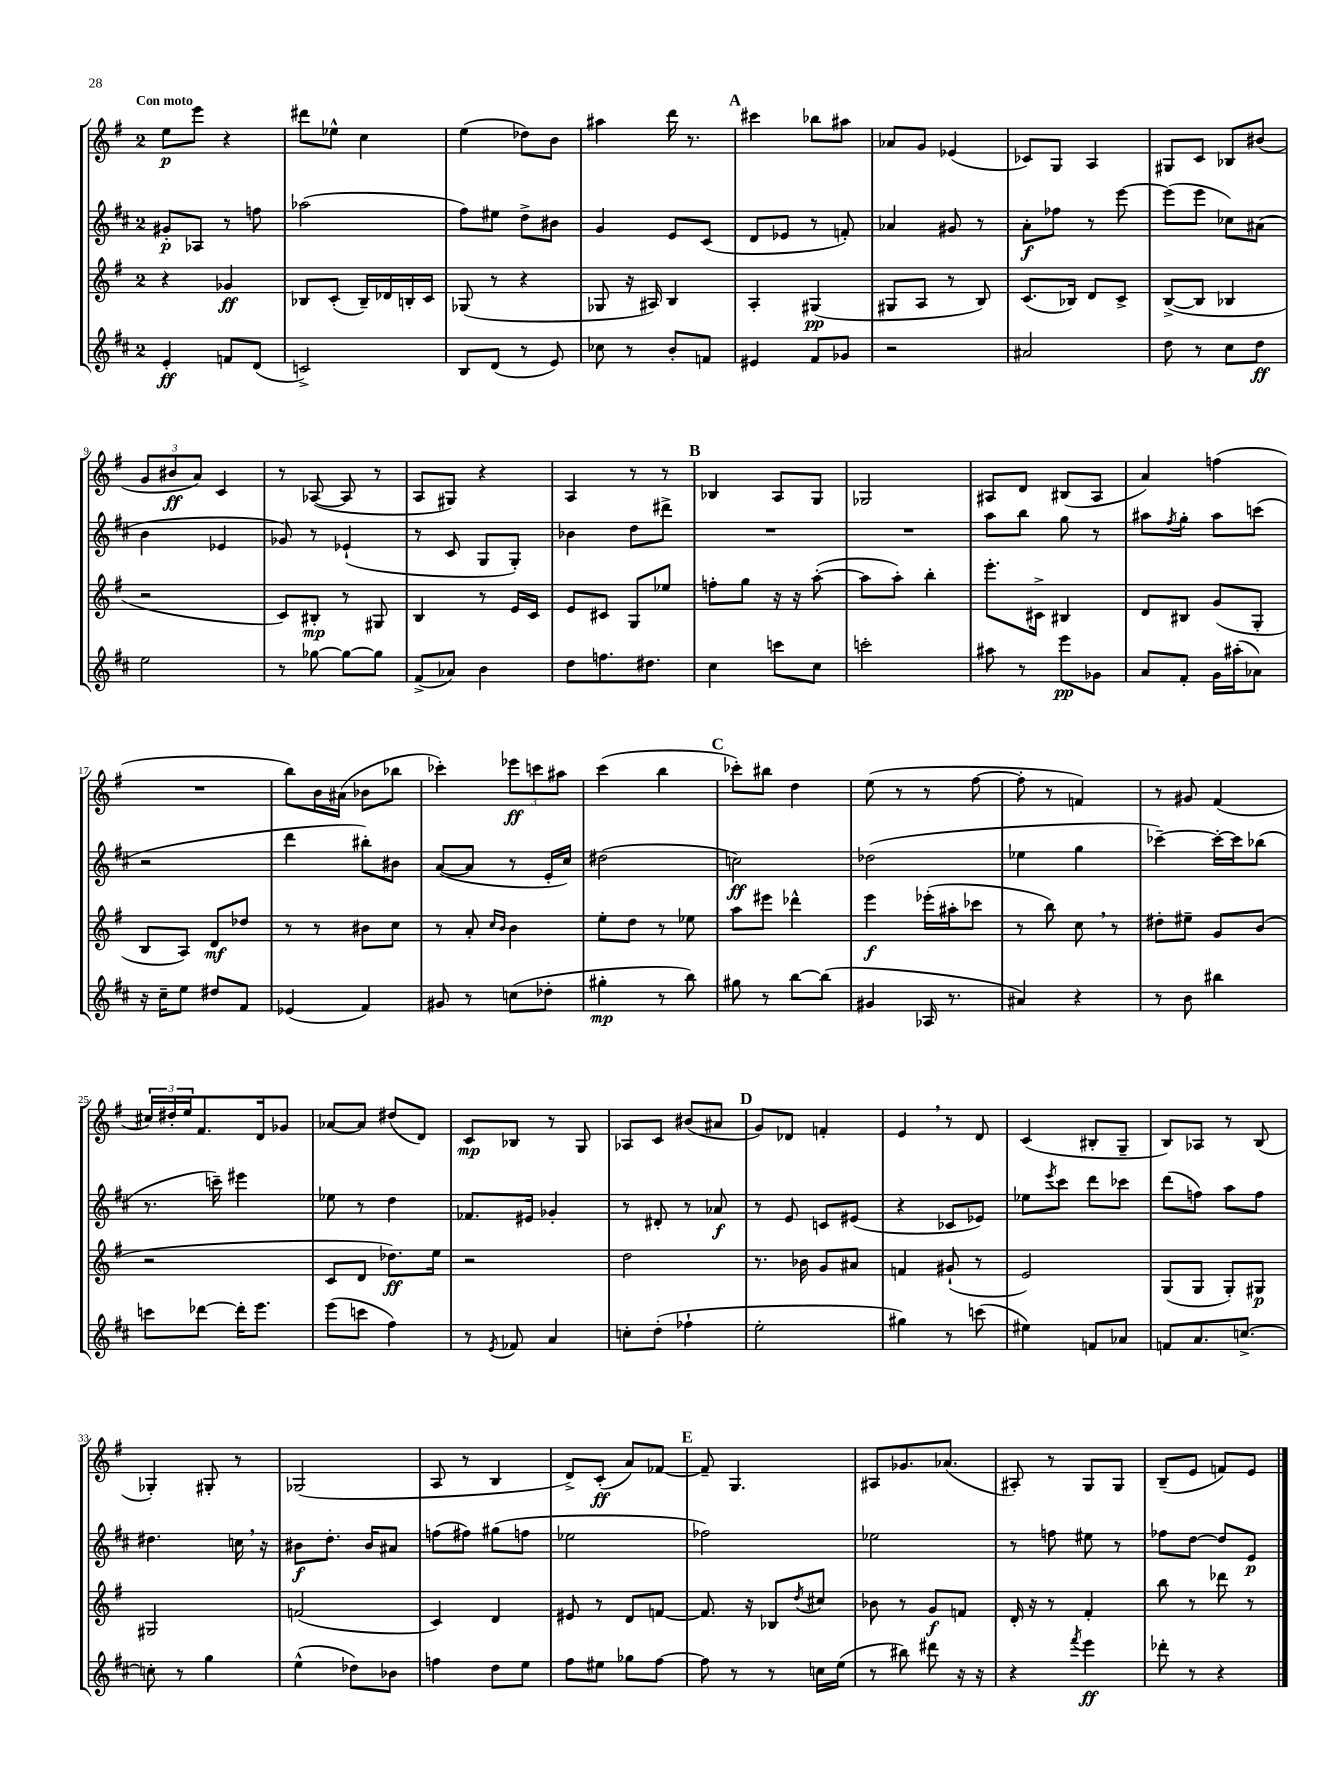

**kern	**kern	**kern	**kern
*staff4	*staff3	*staff2	*staff1
*clefG2	*clefG2	*clefG2	*clefG2
*k[f#c#]	*k[f#]	*k[f#c#]	*k[f#]
*M2/4	*M2/4	*M2/4	*M2/4
4e'	4r	8g#'	8ee
.	.	8A-	8eee
8f	4g-	8r	4r
(8d	.	8ff	.
=	=	=	=
2c^)	8B-	(2aa-	8ddd#
.	(8c'	.	8ee-^^
.	16B-~)	.	4cc
.	16d-	.	.
.	16B'	.	.
.	16c	.	.
=	=	=	=
8B	(8G-	8ff#)	(4ee
(8d	8r	8ee#	.
8r	4r	8dd^	8dd-)
8e)	.	8b#	8b
=	=	=	=
8cc-	8G-	4g	4aa#
8r	16r	.	.
.	16A#)	.	.
8b'	4B	8e	16ddd
.	.	.	8.r
8f	.	(8c#	.
=	=	=	=
4e#	4A'	8d	4ccc#
.	.	8e-	.
8f#	(4G#	8r	8bb-
8g-	.	8f')	8aa#
=	=	=	=
2r	8G#	4a-	8a-
.	8A	.	8g
.	8r	8g#	(4e-
.	8B)	8r	.
=	=	=	=
2a#	(8.c	8a'	8c-)
.	.	8ff-	8G
.	16B-)	.	.
.	8d	8r	4A
.	8c^	[8eee	.
=	=	=	=
8dd	([8B^	(8eee]	8G#
8r	8B]	8eee	8c
8cc#	4B-	8cc-)	8B-
8dd	.	(8a#	(8b#
=	=	=	=
2ee	2r	4b	12g
.	.	.	12b#
.	.	.	12a)
.	.	4e-	4c
=	=	=	=
8r	8c)	8g-)	8r
[8gg-	8B#'	8r	([8A-
8gg-_	8r	(4e-`	8A-]
8gg-]	8G#	.	8r
=	=	=	=
(8f#^	4B	8r	8A
8a-)	.	8c#	8G#)
4b	8r	8G	4r
.	16e	8G')	.
.	16c	.	.
=	=	=	=
8dd	8e	4b-	4A
8.ff	8c#	.	.
.	8G	8dd	8r
8.dd#	.	.	.
.	8ee-	8ddd#^	8r
=	=	=	=
4cc#	8ff'	2r	4B-
.	8gg	.	.
8ccc	16r	.	8A
.	16r	.	.
8cc#	([8aa'	.	8G
=	=	=	=
2ccc'	8aa]	2r	2G-
.	8aa')	.	.
.	4bb'	.	.
=	=	=	=
8aa#	8.eee'	8aa	8A#
8r	.	8bb	8d
.	16c#^	.	.
8eee	4B#	8gg	(8B#
8g-	.	8r	8A#
=	=	=	=
8a	8d	8aa#	4a)
.	.	8qff#	.
8f#'	8B#	8gg'	.
16g	(8g	8aa#	(4ff
(16aa#'	.	.	.
8a-)	8G'	(8ccc	.
=	=	=	=
16r	8B	2r	2r
16cc#~	.	.	.
8ee	8A)	.	.
8dd#	8d	.	.
8f#	8dd-	.	.
=	=	=	=
(4e-	8r	4ddd	8bb)
.	8r	.	16b
.	.	.	(16a#
4f#)	8b#	8bb#')	8b-
.	8cc	8b#	8bb-
=	=	=	=
8g#	8r	([8a	4ccc-')
8r	8a'	8a]	.
.	16qqcc	.	.
.	16qqb	.	.
(8cc	4b	8r	12eee-
.	.	.	12ccc
8dd-'	.	16e'	.
.	.	.	12aa#
.	.	16cc#)	.
=	=	=	=
4gg#'	8ee'	(2dd#	(4ccc
.	8dd	.	.
8r	8r	.	4bb
8bb)	8ee-	.	.
=	=	=	=
8gg#	8aa	2cc)	8ccc-')
8r	8eee#	.	8bb#
[8bb	4ddd-^^	.	4dd
(8bb]	.	.	.
=	=	=	=
4g#	4eee	(2dd-	(8ee
.	.	.	8r
16A-	(16eee-'	.	8r
8.r	16aa#'	.	.
.	8ccc-	.	[8ff#
=	=	=	=
4a#)	8r	4ee-	8ff#']
.	8bb)	.	8r
4r	8cc	4gg	4f)
.	8r	.	.
=	=	=	=
8r	8dd#'	[4ccc-~)	8r
8b	8ee#~	.	8g#
4bb#	8g	16ccc-'_	(4f#
.	.	16ccc-]	.
.	(8b	(8bb-	.
=	=	=	=
8ccc	2r	8.r	24cc#)
.	.	.	24dd#'
.	.	.	24ee
[8ddd-	.	.	8.f#
.	.	16ccc~)	.
16ddd-']	.	4eee#	.
8.eee	.	.	16d
.	.	.	8g-
=	=	=	=
(8eee	8c	8ee-	[8a-
8ccc	8d	8r	8a-]
4ff#)	8.dd-)	4dd	(8dd#
.	.	.	8d)
.	16ee	.	.
=	=	=	=
8r	2r	8.f-	8c
8qe	.	.	.
8f-	.	.	8B-
.	.	16e#	.
4a	.	4g-'	8r
.	.	.	8G
=	=	=	=
8cc'	2dd	8r	8A-
(8dd'	.	8d#'	8c
4ff-`	.	8r	(8b#
.	.	8a-	8a#
=	=	=	=
2ee'	8.r	8r	8g)
.	.	8e	8d-
.	16b-	.	.
.	8g	8c	4f'
.	8a#	(8e#	.
=	=	=	=
4gg#)	4f	4r	4e
8r	(8g#`	8c-	8r
(8ccc	8r	8e-)	8d
=	=	=	=
4ee#)	2e)	8ee-	(4c
.	.	8qeee	.
.	.	8ccc#	.
8f	.	8ddd	8B#'
8a-	.	8ccc-	8G~
=	=	=	=
8f	(8G	(8ddd	8B)
8.a	8G	8ff)	8A-
.	8G')	8aa	8r
[8.cc^	.	.	.
.	8G#	8ff	(8B
=	=	=	=
8cc']	2G#	4.dd#	4G-')
8r	.	.	.
4gg	.	.	8G#'
.	.	16cc	8r
.	.	16r	.
=	=	=	=
(4ee^^	(2f	8b#	(2G-
.	.	8.dd'	.
8dd-)	.	.	.
.	.	16b#	.
8b-	.	8a#	.
=	=	=	=
4ff	4c)	(8ff	8A
.	.	8ff#)	8r
8dd	4d	(8gg#	4B
8ee	.	8ff	.
=	=	=	=
8ff#	8e#	2ee-	8d^)
8ee#	8r	.	(8c'
8gg-	8d	.	8a)
[8ff#	[8f	.	[8f-
=	=	=	=
8ff#]	8.f]	2ff-)	8f-~]
8r	.	.	4.G
.	16r	.	.
8r	8B-	.	.
.	8qdd	.	.
16cc	8cc#	.	.
(16ee	.	.	.
=	=	=	=
8r	8b-	2ee-	8A#
8bb#)	8r	.	8.g-
8ddd#	8g	.	.
.	.	.	(8.a-
16r	8f	.	.
16r	.	.	.
=	=	=	=
4r	16d'	8r	8A#')
.	16r	.	.
.	8r	8ff	8r
8qfff#	.	.	.
4eee	4f#'	8ee#	8G
.	.	8r	8G
=	=	=	=
8ddd-'	8bb	8ff-	(8B~
8r	8r	[8dd	8e
4r	8ddd-	8dd]	8f)
.	8r	8e	8e
==	==	==	==
*-	*-	*-	*-
